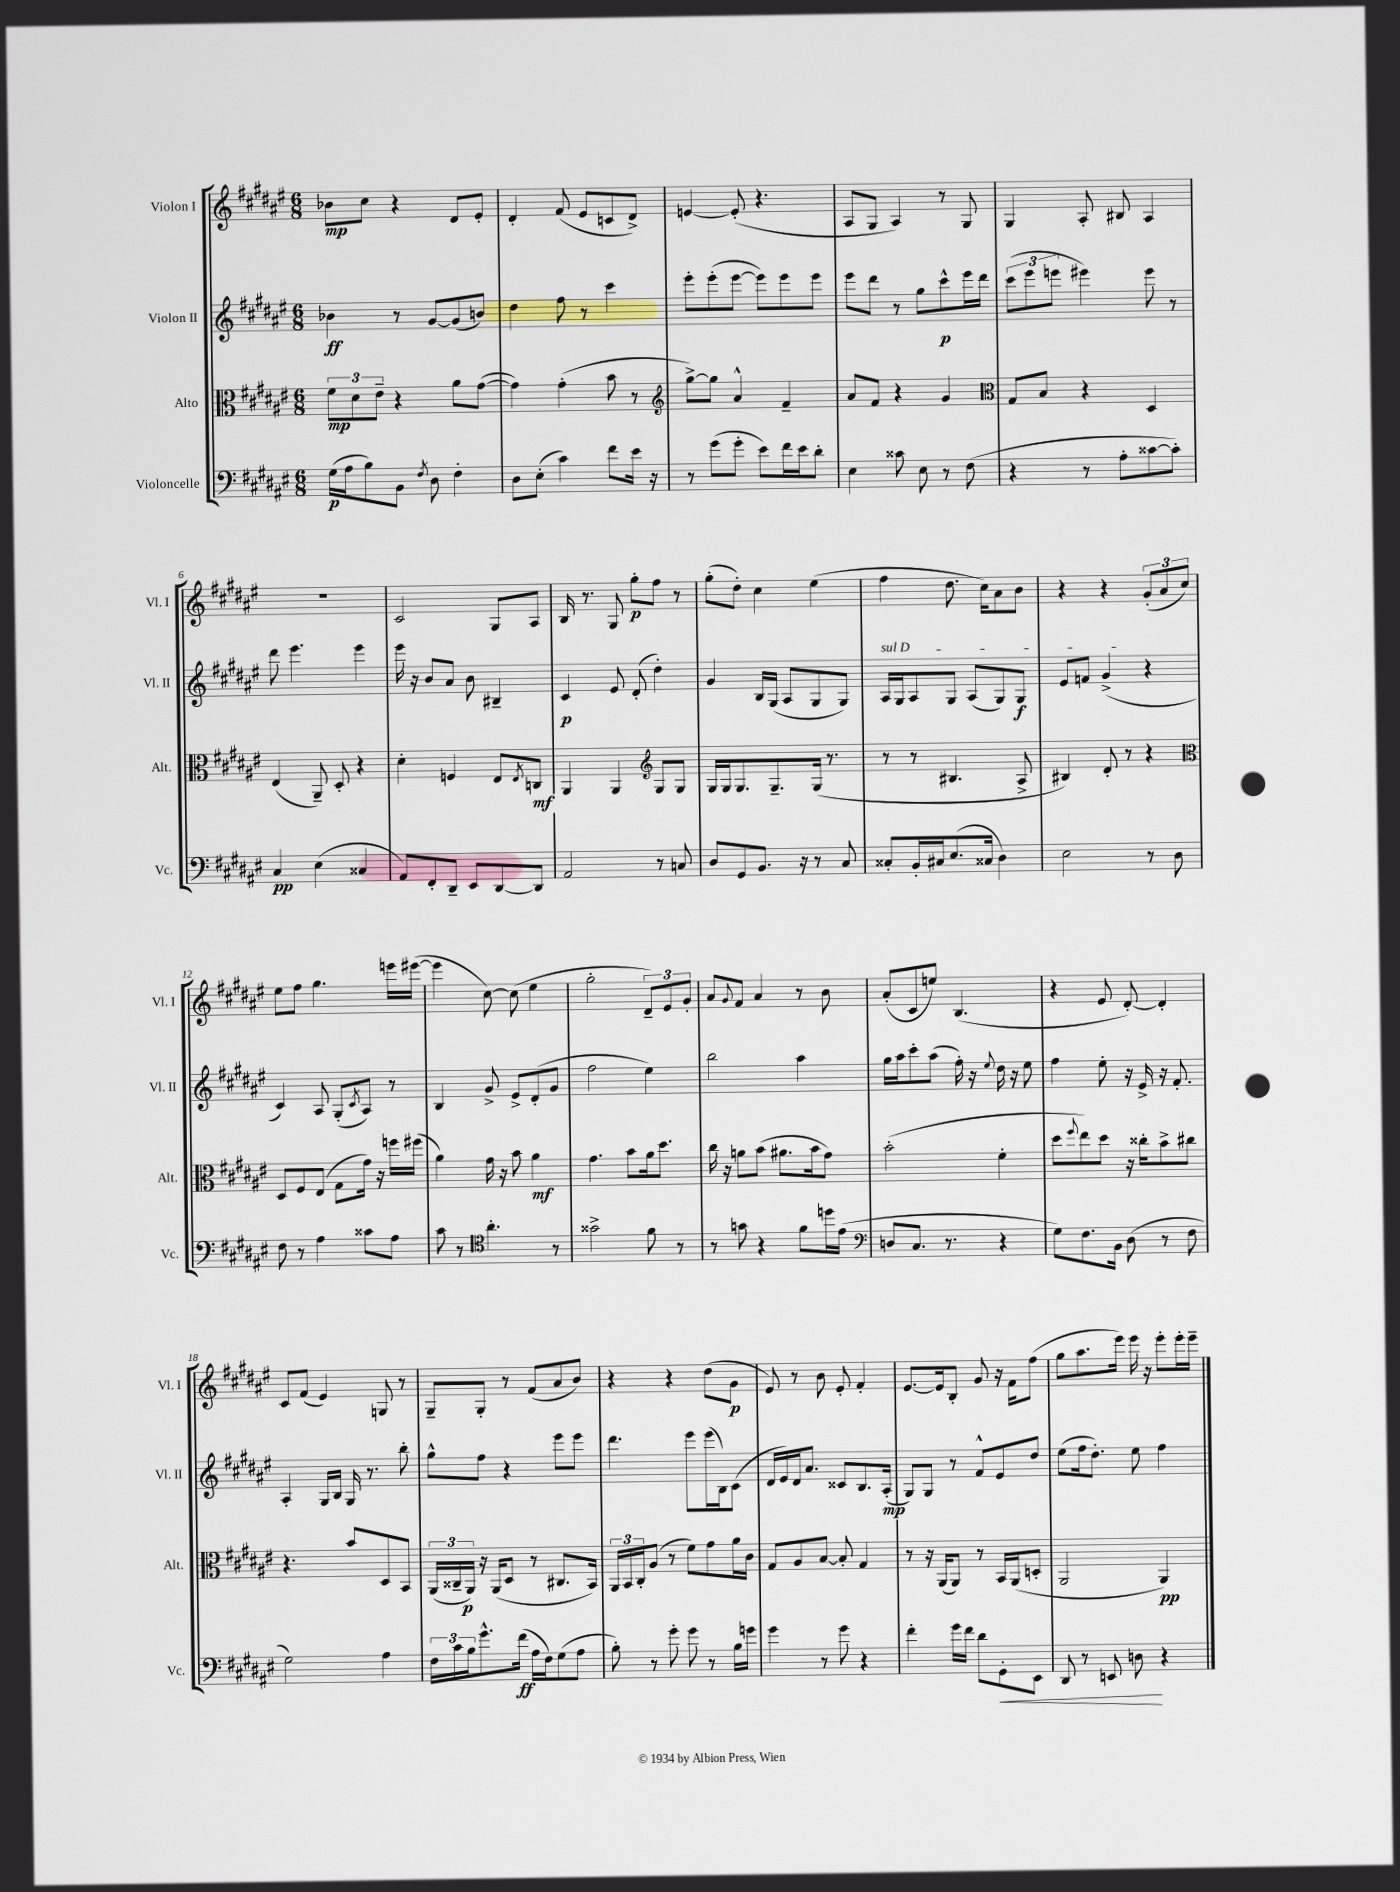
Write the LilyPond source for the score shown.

<<
\new StaffGroup <<
\new Staff = "s0" \with { instrumentName = "Violon I" shortInstrumentName = "Vl. I" } {
    \clef treble \key fis \major \numericTimeSignature \time 6/8
    bes'8\mp cis''8 r4 dis'8 eis'8-. |
    dis'4-. fis'8( eis'8 c'8 dis'8->) |
    e'4~ e'8-.( r4. |
    ais8 gis8 ais4) r8 gis8 |
    gis4 ais8-. bis8 ais4 |
    R2. |
    cis'2 gis8 ais8 |
    b16 r8. gis8 gis''8-.\p fis''8 r8 |
    gis''8-.( dis''8-.) cis''4 eis''4( |
    fis''4 dis''8. cis''16) ais'8 b'8 |
    r4 r4 \tuplet 3/2 { gis'8-.( ais'8 cis''8) } |
    eis''8 fis''8 gis''4. e'''16 eis'''16~( |
    eis'''4 cis''8~) cis''8( eis''4 |
    gis''2-. \tuplet 3/2 { dis'8--) eis'8 gis'8-. } |
    ais'8 \appoggiatura { gis'8 } fis'8 ais'4 r8 b'8 |
    ais'8-.( cis'8 e''8) b4.( |
    r4 eis'8 dis'8~-.) dis'4-. |
    cis'8 fis'8( eis'4) g8 r8 |
    gis8-- gis8-. r8 fis'8( ais'8 b'8) |
    r4 r4 dis''8( gis'8\p |
    eis'8) r8 b'8 eis'8-. fis'4-. |
    eis'8.~ eis'16 b8-. gis'8 r16 fis'16 fis''8( |
    gis''8 ais''8. eis'''16) eis'''16 r16 eis'''8-. eis'''16-. eis'''16-- \bar "|." |
}
\new Staff = "s1" \with { instrumentName = "Violon II" shortInstrumentName = "Vl. II" } {
    \clef treble \key fis \major \numericTimeSignature \time 6/8
    bes'4\ff r8 gis'8~ gis'8( b'8) |
    dis''4 fis''8 r8 cis'''4 |
    eis'''8-. eis'''8-.( eis'''8~ eis'''8) eis'''8 eis'''8 |
    eis'''8 dis'''8 r8 gis''8 cis'''8-^\p eis'''16 dis'''16 |
    \tuplet 3/2 { cis'''8( eis'''8 e'''8 } eis'''4) eis'''8 r8 |
    dis'''8 eis'''4. eis'''4 |
    eis'''16 r16 b'8 ais'8 b'8 bis4-- |
    cis'4\p eis'8 dis'8-.( dis''4-.) |
    gis'4 b16 gis16( ais8 gis8 gis8) |
    \once \override TextSpanner.bound-details.left.text = \markup { \italic "sul D" } ais16\startTextSpan gis16 ais8 gis8 ais8( gis8) gis8\f |
    eis'8 f'8 gis'4->\stopTextSpan( r4 |
    cis'4) ais8 gis8-.( \acciaccatura { cis'8 } ais8) r8 |
    b4 gis'8-> eis'8-> dis'8-.( gis'8 |
    fis''2 eis''4) |
    b''2 ais''4 |
    gis''16 ais''16 cis'''8-. ais''8( fis''16-.) r16 \appoggiatura { eis''8 } dis''16 r16 eis''8 |
    fis''4 eis''8-. r16 eis'16-> r16 fis'8.-. |
    ais4-. gis16 b16 gis16 r8. b''8-. |
    gis''8-^ fis''8 r4 eis'''8 eis'''8 |
    dis'''4. eis'''8 eis'''16( b16) cis'8( |
    dis'16 eis'16) dis'16 ais'8. cisis'8 b8. ais16-.\mp( |
    gis8) gis8 r8 fis'8-^ eis'8 dis''8 |
    eis''8( fis''16 dis''8.-.) eis''8 fis''4 \bar "|." |
}
\new Staff = "s2" \with { instrumentName = "Alto" shortInstrumentName = "Alt." } {
    \clef alto \key fis \major \numericTimeSignature \time 6/8
    \tuplet 3/2 { fis'8\mp dis'8 eis'8-- } r4 ais'8 gis'8~( |
    gis'4) gis'4-.( b'8 r8 |
    \clef treble gis''8~->) gis''8 ais'4-^ fis'4-- |
    ais'8 fis'8 r4 gis'4 |
    \clef alto gis8 b8 r4 dis4 |
    eis4( ais,8--) dis8-. r4 |
    dis'4-. f4 eis8 \acciaccatura { eis8 } c8\mf |
    ais,4 ais,4 \clef treble gis8 gis8 |
    gis16 gis16 gis8. gis8.-- gis16( r8. |
    r8 r8 bis4. ais8-> |
    bis4) dis'8-. r8 r4 |
    \clef alto dis8 fis8 eis8( gis8 gis'16) r16 f''16 fis''16( |
    ais'4) gis'16 r16 b'8 ais'4\mf |
    gis'4. b'8 ais'16 dis''8. |
    cis''16 r16 a'8 b'8( ais'8. b'16 gis'8) |
    b'2-.( fis'4-. |
    dis''8 \appoggiatura { fis''8 } eis''8) dis''8 r16 cisis''16-. b'8-> cis''8 |
    r4. b'8 dis8 b,8 |
    \tuplet 3/2 { ais,16( cisis16-- ais,16\p) } r16 ais,16( dis8 r8 cis8. b,16) |
    \tuplet 3/2 { ais,16 b,16 cis16-. } ais8( r8 fis'8) gis'8 ais'16 cis'16 |
    gis8 ais8 b8~ b8-. gis4 |
    r8 r16 ais,16( ais,8) r8 b,16 ais,16( d8-. |
    ais,2 ais,4\pp) \bar "|." |
}
\new Staff = "s3" \with { instrumentName = "Violoncelle" shortInstrumentName = "Vc." } {
    \clef bass \key fis \major \numericTimeSignature \time 6/8
    gis16\p( ais16 b8) b,8 \acciaccatura { fis8 } dis8 fis4-. |
    dis8 eis8-.( cis'4) fis'8 eis'16 r16 |
    r8 gis'8( gis'8-. eis'8) fis'16 eis'16 dis'8-. |
    eis4 cisis'8 eis8 r8 fis8( |
    r4 r8 ais8-. cisis'8~ cisis'8-.) |
    cis4\pp eis4( cisis4 |
    ais,8) fis,8-. dis,8-- eis,8 dis,8~ dis,8 |
    ais,2 r8 c8 |
    dis8 gis,8 b,8. r16 r8 cis8 |
    cisis8-. b,16-. cis16 eis8.( cisis16 dis4) |
    eis2 r8 dis8 |
    fis8 r8 ais4 cisis'8 ais8 |
    cis'8 r8 \clef tenor ais'4.-. r8 |
    gisis'2-> fis'8 r8 |
    r8 g'8 r4 fis'8 d''16 eis'16( |
    \clef bass d8 cis8. r8. r4 |
    gis8) fis8. b,16 dis8( r8 fis8 |
    gis2) ais4 |
    \tuplet 3/2 { fis16 cis'16 b16 } gis'8.-^ fis'16\ff( ais16 fis16) gis8( ais8 |
    b8-.) r8 gis'8-. gis'8 r8 b16 g'16 |
    gis'4 r8 gis'8 r4 |
    fis'4-. gis'16 fis'16 dis'8 gis,8-.\< eis,8 |
    dis,8 r8 e,8 d8\! r4 \bar "|." |
}
>>
>>
